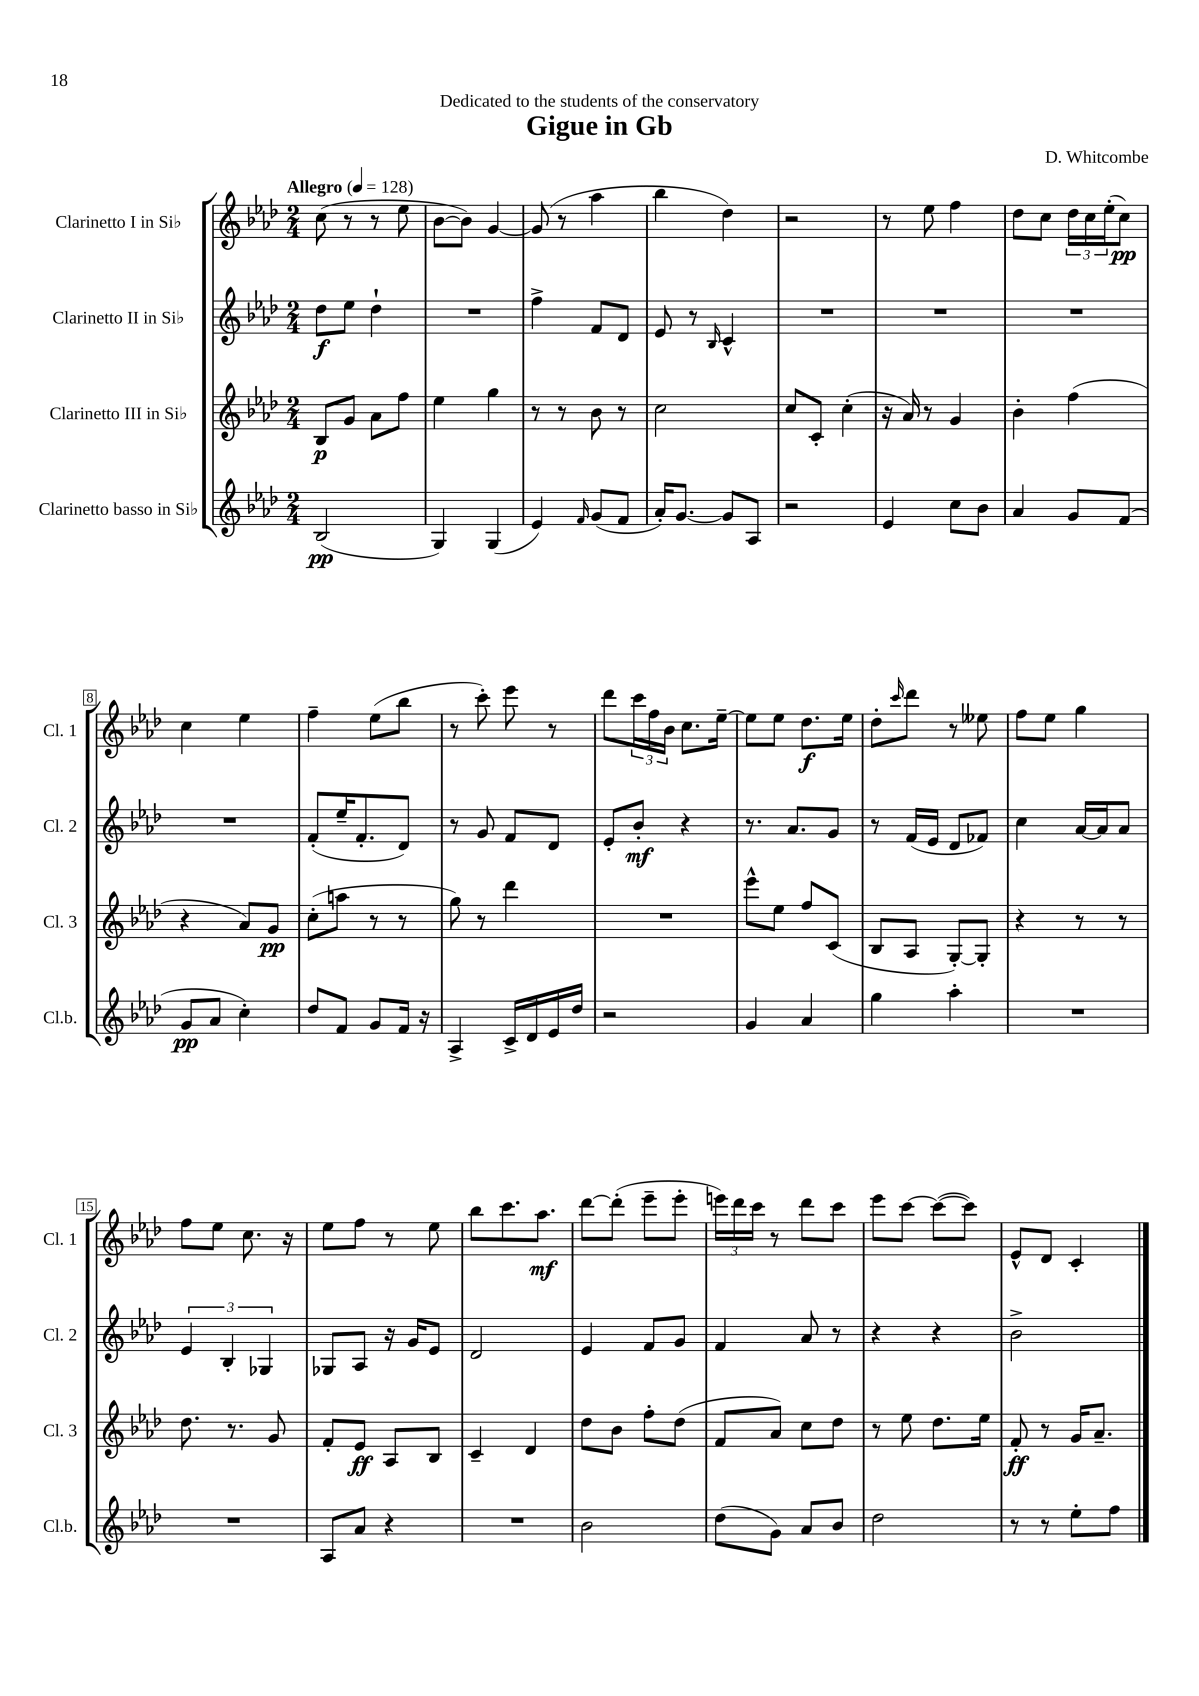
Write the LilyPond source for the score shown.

\header { title = "Gigue in Gb" composer = "D. Whitcombe" dedication = "Dedicated to the students of the conservatory" }
<<
\new StaffGroup <<
\new Staff = "s0" \with { instrumentName = "Clarinetto I in Sib" shortInstrumentName = "Cl. 1" } {
    \clef treble \key aes \major \numericTimeSignature \time 2/4 \tempo "Allegro" 4 = 128
    c''8( r8 r8 ees''8 |
    bes'8~ bes'8) g'4~ |
    g'8( r8 aes''4 |
    bes''4 des''4) |
    r2 |
    r8 ees''8 f''4 |
    des''8 c''8 \tuplet 3/2 { des''16 c''16 ees''16-.( } c''8\pp) |
    c''4 ees''4 |
    f''4-- ees''8( bes''8 |
    r8 c'''8-.) ees'''8 r8 |
    des'''8 \tuplet 3/2 { c'''16 f''16 bes'16 } c''8. ees''16~-- |
    ees''8 ees''8 des''8.\f ees''16 |
    des''8-. \grace { c'''16 } des'''8 r8 eeses''8 |
    f''8 ees''8 g''4 |
    f''8 ees''8 c''8. r16 |
    ees''8 f''8 r8 ees''8 |
    bes''8 c'''8. aes''8.\mf |
    des'''8~ des'''8-.( ees'''8-- ees'''8-. |
    \tuplet 3/2 { e'''16) des'''16 c'''16 } r8 des'''8 c'''8 |
    ees'''8 c'''8~ c'''8~( c'''8) |
    ees'8-^ des'8 c'4-. \bar "|." |
}
\new Staff = "s1" \with { instrumentName = "Clarinetto II in Sib" shortInstrumentName = "Cl. 2" } {
    \clef treble \key aes \major \numericTimeSignature \time 2/4
    des''8\f ees''8 des''4-! |
    R2 |
    f''4-> f'8 des'8 |
    ees'8 r8 \grace { bes16 } c'4-^ |
    R2 |
    R2 |
    R2 |
    R2 |
    f'8-.( ees''16-- f'8.-. des'8) |
    r8 g'8 f'8 des'8 |
    ees'8-. bes'8-.\mf r4 |
    r8. aes'8. g'8 |
    r8 f'16( ees'16 des'8 fes'8) |
    c''4 aes'16~ aes'16 aes'8 |
    \tuplet 3/2 { ees'4 bes4-. ges4 } |
    ges8 aes8 r16 g'16 ees'8 |
    des'2 |
    ees'4 f'8 g'8 |
    f'4 aes'8 r8 |
    r4 r4 |
    bes'2-> \bar "|." |
}
\new Staff = "s2" \with { instrumentName = "Clarinetto III in Sib" shortInstrumentName = "Cl. 3" } {
    \clef treble \key aes \major \numericTimeSignature \time 2/4
    bes8\p g'8 aes'8 f''8 |
    ees''4 g''4 |
    r8 r8 bes'8 r8 |
    c''2 |
    c''8 c'8-. c''4-.( |
    r16 aes'16) r8 g'4 |
    bes'4-. f''4( |
    r4 aes'8) g'8\pp |
    c''8-.( a''8 r8 r8 |
    g''8) r8 des'''4 |
    R2 |
    ees'''8-^ ees''8 f''8 c'8( |
    bes8 aes8 g8~-.) g8-. |
    r4 r8 r8 |
    des''8. r8. g'8 |
    f'8-. ees'8\ff aes8 bes8 |
    c'4-- des'4 |
    des''8 bes'8 f''8-. des''8( |
    f'8 aes'8) c''8 des''8 |
    r8 ees''8 des''8. ees''16 |
    f'8-.\ff r8 g'16 aes'8.-- \bar "|." |
}
\new Staff = "s3" \with { instrumentName = "Clarinetto basso in Sib" shortInstrumentName = "Cl.b." } {
    \clef treble \key aes \major \numericTimeSignature \time 2/4
    bes2\pp( |
    g4) g4( |
    ees'4) \grace { f'16 } g'8( f'8 |
    aes'16-.) g'8.~ g'8 aes8 |
    r2 |
    ees'4 c''8 bes'8 |
    aes'4 g'8 f'8( |
    g'8\pp aes'8 c''4-.) |
    des''8 f'8 g'8 f'16 r16 |
    aes4-> c'16-> des'16 ees'16 des''16 |
    r2 |
    g'4 aes'4 |
    g''4 aes''4-. |
    R2 |
    R2 |
    aes8 aes'8 r4 |
    R2 |
    bes'2 |
    des''8( g'8) aes'8 bes'8 |
    des''2 |
    r8 r8 ees''8-. f''8 \bar "|." |
}
>>
>>
\layout { \context { \Score \override BarNumber.stencil = #(make-stencil-boxer 0.1 0.3 ly:text-interface::print) } }
